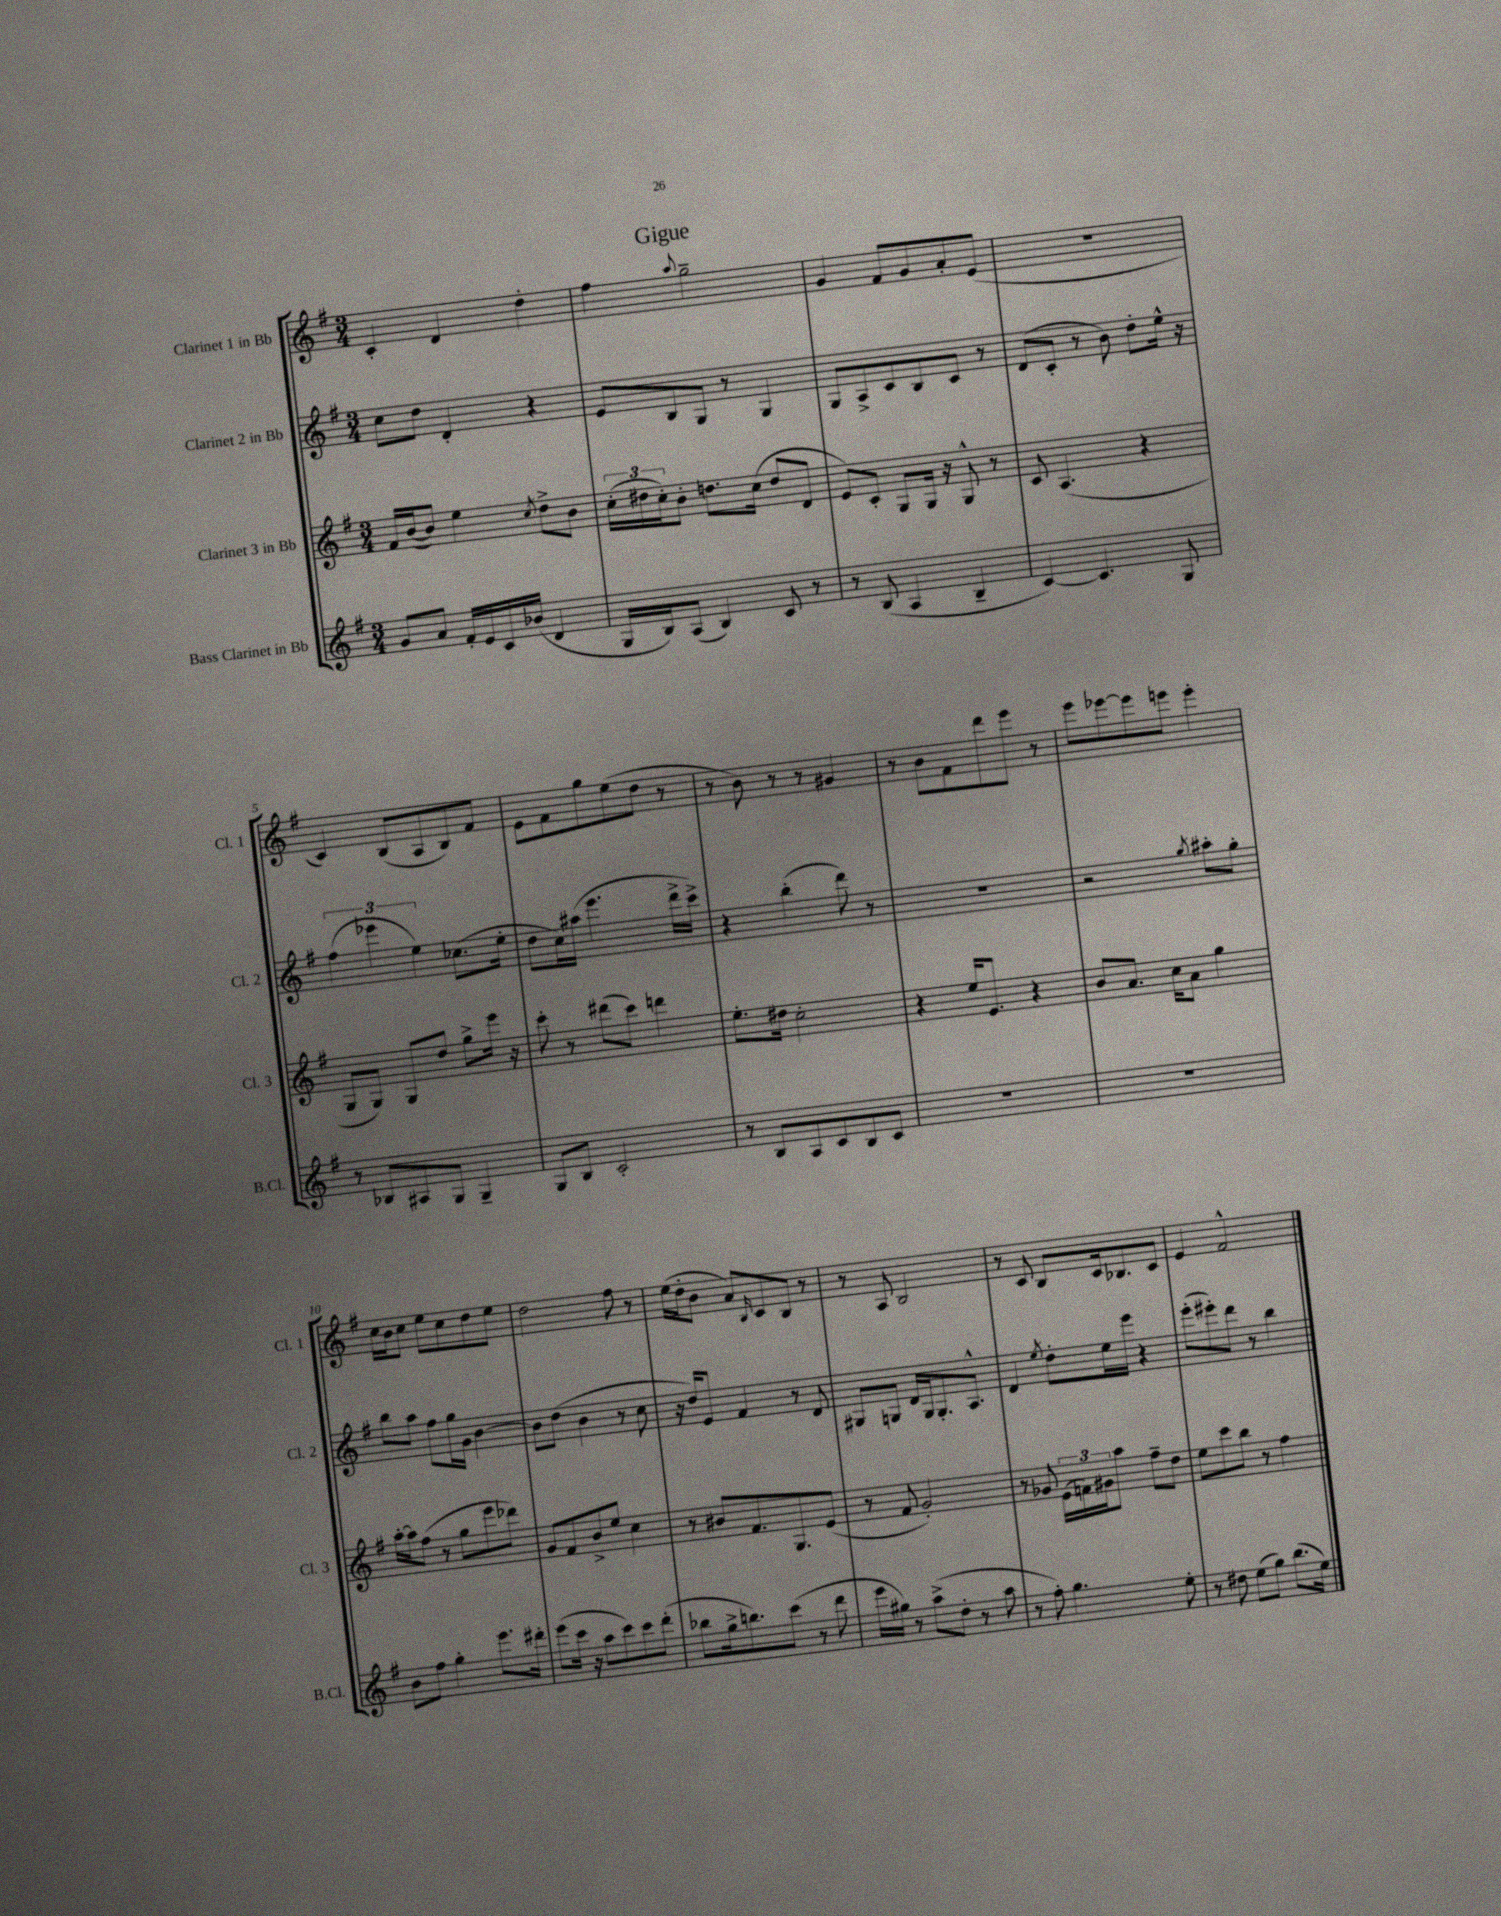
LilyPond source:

\header { title = "Gigue" }
<<
\new StaffGroup <<
\new Staff = "s0" \with { instrumentName = "Clarinet 1 in Bb" shortInstrumentName = "Cl. 1" } {
    \clef treble \key g \major \numericTimeSignature \time 3/4
    c'4-. d'4 d''4-. |
    fis''4 \appoggiatura { a''8 } g''2-- |
    g'4 fis'8 g'8 a'8-. e'8( |
    R2. |
    c'4) b8( a8 b8) fis'8 |
    e'8 fis'8 g''8 e''8( d''8 r8 |
    r8 b'8) r8 r8 gis'4 |
    r8 b'8 fis'8 d'''8 e'''8 r8 |
    e'''8 ees'''8~ ees'''8 e'''8 e'''4-. |
    c''16 b'16 c''8 e''8 c''8 d''8 e''8 |
    d''2 fis''8 r8 |
    e''16( d''16-. b'8 a'8) \grace { b16 } c'8 b8 r8 |
    r8 a8 b2 |
    r8 c'8 b8 c'16 bes8. c'8 |
    e'4 fis'2-^ \bar "|." |
}
\new Staff = "s1" \with { instrumentName = "Clarinet 2 in Bb" shortInstrumentName = "Cl. 2" } {
    \clef treble \key g \major \numericTimeSignature \time 3/4
    c''8 d''8 d'4-. r4 |
    e'8 b8 g8 r8 g4 |
    g8 a8-> c'8 b8 c'8 r8 |
    d'8( c'8-. r8 b'8) d''8-. e''16-^ r16 |
    \tuplet 3/2 { fis''4( ees'''4 e''4) } ces''8.( e''16-. |
    d''8 c''16) ais''16( e'''4. d'''16-> c'''16->) |
    r4 b''4-.( d'''8) r8 |
    R2. |
    r2 \acciaccatura { g''8 } ais''8-. g''8-. |
    b''8 a''8 fis''8 g''16 g'16 b'4~ |
    b'8 d''8( b'4 r8 c''8 |
    r16 d''16) e'8 fis'4 r8 d'8 |
    gis8 g8 d'16 g16 g8.-. a8.-^ |
    d'4 \acciaccatura { e''8 } d''8-. e''16 e'''16 r4 |
    e'''8-.( eis'''8-.) d'''8 r8 b''4 \bar "|." |
}
\new Staff = "s2" \with { instrumentName = "Clarinet 3 in Bb" shortInstrumentName = "Cl. 3" } {
    \clef treble \key g \major \numericTimeSignature \time 3/4
    fis'16 b'16~( b'8) e''4 \acciaccatura { c''8 } d''8-> b'8 |
    \tuplet 3/2 { c''16-.( dis''16 c''16-.) } b'8-. d''8. c''16( d''8 d'8 |
    e'8) c'8-. g8 g16 r16 g8-^ r8 |
    c'8 a4.( r4 |
    g8 g8) g8 d''8 g''8-> e'''16 r16 |
    c'''8-. r8 dis'''8( c'''8) d'''4 |
    e''8.-. dis''16 c''2-. |
    r4 e''16 e'8. r4 |
    b'8 a'8. c''16 a'8 g''4 |
    a''16~-. a''16 fis''8( r8 g''8 e'''8 des'''8) |
    g'8 fis'8 b'8-> e''8 c''4 |
    r8 bis'8 fis'8. g8. e'8( |
    r8 fis'8 g'2-.) |
    r8 ges'8 \tuplet 3/2 { e'16( f'16) gis'16 } a''8 fis''8-- d''8 |
    e''8 c'''8 b''8 r8 fis''4 \bar "|." |
}
\new Staff = "s3" \with { instrumentName = "Bass Clarinet in Bb" shortInstrumentName = "B.Cl." } {
    \clef treble \key g \major \numericTimeSignature \time 3/4
    g'8 a'8 fis'16-. e'16 c'16 bes'16( d'4 |
    g16 b16) a8( b4) c'8 r8 |
    r8 b8( a4 b4-- |
    c'4~) c'4. g8 |
    r8 bes8 ais8 g8 g4-- |
    g8 b8 c'2-. |
    r8 b8 a8 c'8 b8 c'8 |
    R2. |
    R2. |
    b'8 fis''8 g''4-. e'''8. dis'''16-. |
    e'''8( c'''16 r16 a''8 c'''8) c'''8 d'''8-.( |
    bes''8 g''16-> b''8.) c'''8( r8 d'''8 |
    e'''16 gis''16) r8 a''8->( d''8-. r8 a''8 |
    r8 fis''8-.) g''4. e''8-. |
    r8 dis''8 e''8( g''8) b''8.( e''16) \bar "|." |
}
>>
>>
